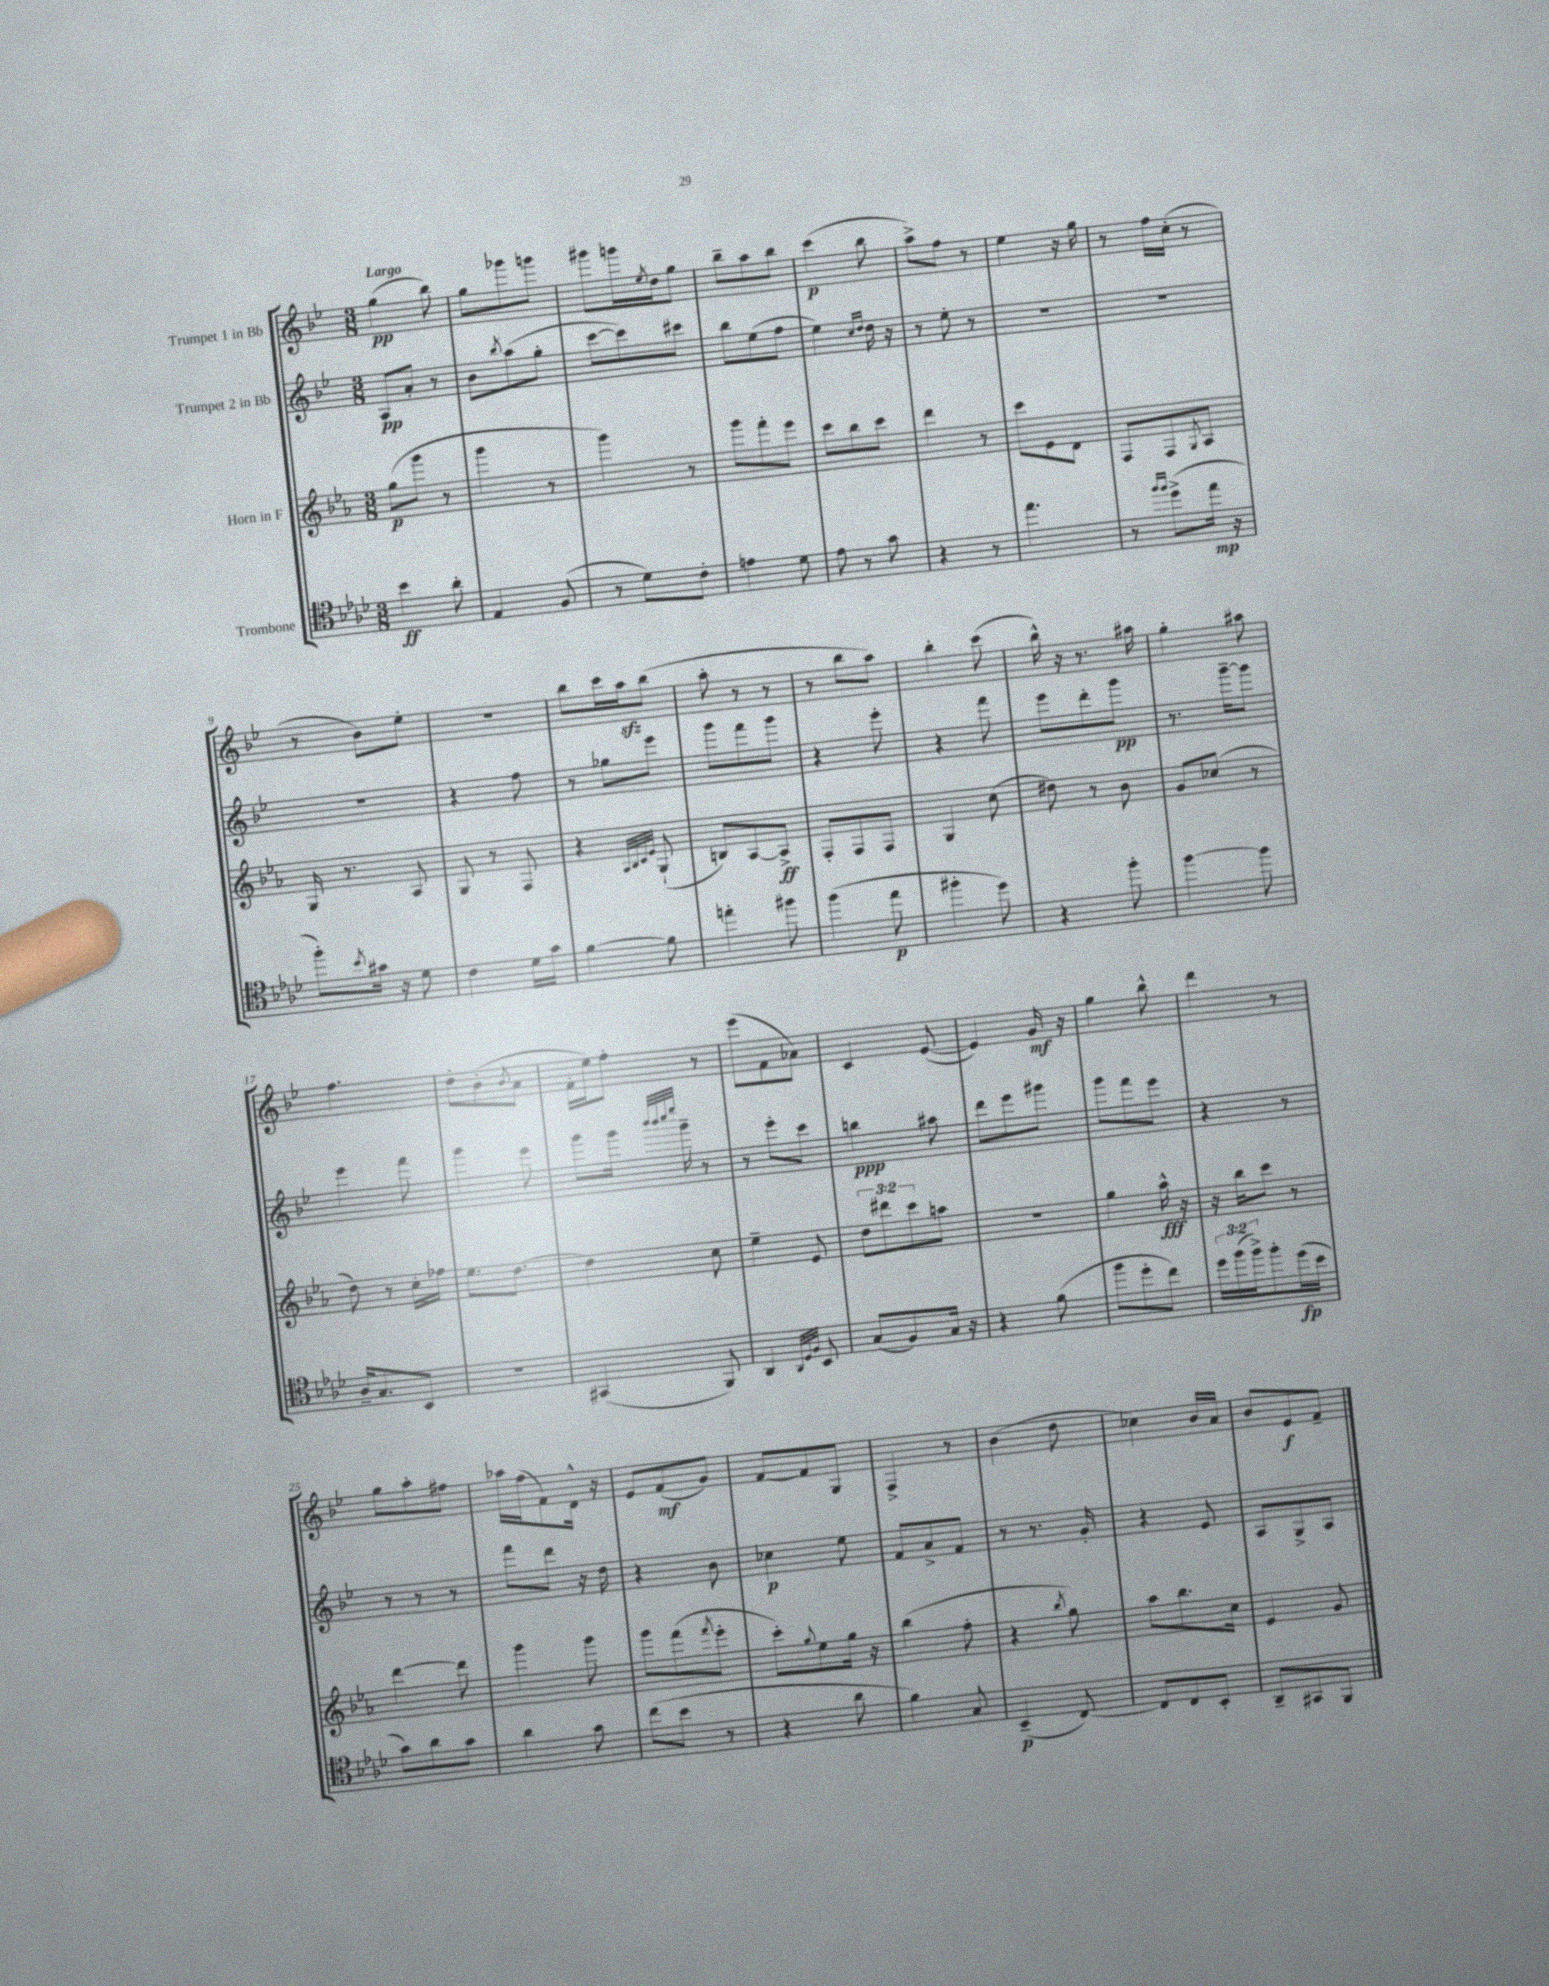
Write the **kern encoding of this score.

**kern	**kern	**kern	**kern
*staff4	*staff3	*staff2	*staff1
*clefC4	*clefG2	*clefG2	*clefG2
*k[b-e-a-d-]	*k[b-e-a-]	*k[b-e-]	*k[b-e-]
*M3/8	*M3/8	*M3/8	*M3/8
4b-	(8gg	8A	(4gg
.	8ggg	8a'	.
8a-'	8r	8r	8bb-)
=	=	=	=
4E-	4ggg	8b-	8gg
.	.	8qbb-	.
.	.	(8aa	8ggg-
(8F	8r	8gg'	8ggg
=	=	=	=
8r	4ggg)	[8ccc	8ggg#
8d-)	.	8ccc])	16ggg
.	.	.	8qee-
.	.	.	16dd
8c'	8r	8ccc#	8gg
=	=	=	=
4e	8ggg	8bb-	8bb-~
.	8fff'	(8ee-	8aa
8d-	8eee-	8ff	8bb-
=	=	=	=
8e-	8ccc	4ee-)	(4ccc
8r	8bb-	.	.
.	.	16qqcc	.
.	.	16qqdd	.
8g	8ccc	16dd	8bb-
.	.	16r	.
=	=	=	=
4r	4ddd	8r	8aa^)
.	.	8ee-'	8ff
8r	8r	8r	8r
=	=	=	=
4.ee-	8ccc	4.r	4ee-
.	8e-	.	.
.	8d	.	16r
.	.	.	16gg
=	=	=	=
8r	8F	4.r	8r
16qqff	.	.	.
16qqff	.	.	.
(8dd-^	8F	.	16ff
.	.	.	(16cc'
.	8qG	.	.
16ee-	8A-	.	8r
16r	.	.	.
=	=	=	=
8ff')	16G	4.r	8r
.	8.r	.	.
8qb-	.	.	.
16g#	.	.	8b-)
16r	.	.	.
8d-	8A-	.	8ee-'
=	=	=	=
4c	8G	4r	4.r
.	8r	.	.
16d-	8F	8ff	.
16g	.	.	.
=	=	=	=
[4f	4r	8r	8bb-
.	.	8gg-	16ccc
.	.	.	16aa
.	32qqA-	.	.
.	32qqB-	.	.
.	32qqc	.	.
.	32qqe-	.	.
8f]	(8G`	8eee-	(8bb-
=	=	=	=
4ee'	8B)	8ggg	8aa'
.	[8A-	8fff	8r
8ff#	8A-^]	8ggg	8r
=	=	=	=
(4ff	8F'	4r	8r
.	8F	.	8bb-
8ee-	8F	8eee-'	8aa)
=	=	=	=
4ff#'	4G	4r	4bb-'
8dd-)	(8cc	8fff	(8ccc
=	=	=	=
4r	8dd#)	8eee-	16bb-^^)
.	.	.	16r
.	8r	8ddd'	8.r
8ff'	8b-	8ggg	.
.	.	.	16aa#
=	=	=	=
[4ff	8g	8.r	4gg'
.	(8cc-	.	.
.	.	[16ggg~	.
8ff]	8r	8ggg]	8aa#
=	=	=	=
16A-~	8dd)	4eee-	4.ff
8.G	.	.	.
.	8r	.	.
8BB-	16cc'	8fff	.
.	16ff-	.	.
=	=	=	=
4.r	8.ee-	4ggg	8dd'
.	.	.	(8b-'
.	[8.dd	.	.
.	.	.	8qb-
.	.	8eee-	8a
=	=	=	=
(4GG#	4dd]	8ggg	16f'
.	.	.	16ee-)
.	.	16ggg	8ff'
.	.	32qqbbb-	.
.	.	32qqbbb-	.
.	.	32qqcccc	.
.	.	32qqeeee-	.
.	.	16ggg~	.
8FF)	8cc	8r	8r
=	=	=	=
4AA-	4ee-~	8r	(8eee-
.	.	8eee-'	8f
32qqAA-	.	.	.
32qqD-	.	.	.
32qqF	.	.	.
8BB-	8e-	8ccc	8a-)
=	=	=	=
(8G	12dd	4bb	4c
.	12ddd#	.	.
8F)	.	.	.
.	12ccc	.	.
16G	8aa	8aa#	([8e-
16r	.	.	.
=	=	=	=
4r	4.r	8ddd	4e-])
.	.	8eee-	.
(8f	.	8ggg#	16g
.	.	.	16r
=	=	=	=
8ff	4gg	8ggg	4gg
8dd-'	.	8fff	.
8cc)	16aa-^^	8eee-	8bb-^^
.	16r	.	.
=	=	=	=
24dd-	16r	4r	4ddd
(24ff	.	.	.
.	16bb-	.	.
24ff^)	.	.	.
8ff'	8ccc	.	.
(16dd-	8r	8r	8r
16b-	.	.	.
=	=	=	=
8g)	[4ddd	8r	8gg
8a-	.	8r	8aa'
8g	8ddd]	8r	8ff#
=	=	=	=
4a-	4ggg	8fff	16aa-
.	.	.	(16ff
.	.	8ddd	8f)
8g	8ggg	16r	16d^^
.	.	16dd	16r
=	=	=	=
(8cc	8ggg	4r	8e-
8b-	(8fff	.	(8f
.	8qfff	.	.
8r	8eee-'	8b-	8g)
=	=	=	=
4r	8ccc')	4cc-	[8f
.	8qqgg	.	.
.	8ee-	.	8f]
8a-	16gg	8ee-	8G
.	16r	.	.
=	=	=	=
4f)	(4bb-	8f	4F^
.	.	8a^	.
8G	8ff'	8f	8r
=	=	=	=
(4BB-~	4r	8r	(4b-
.	.	8.r	.
.	8qbb-	.	.
[8C)	8gg)	.	8dd
.	.	16g'	.
=	=	=	=
8C]	8aa-	4r	4cc-)
8C	8.bb-	.	.
8BB-'	.	8e-	16b-
.	16cc	.	16a
=	=	=	=
8AA-~	4e-	8A	8b-
8GG#	.	8G^	8e-
8FF	8g	8A	8f~
==	==	==	==
*-	*-	*-	*-
